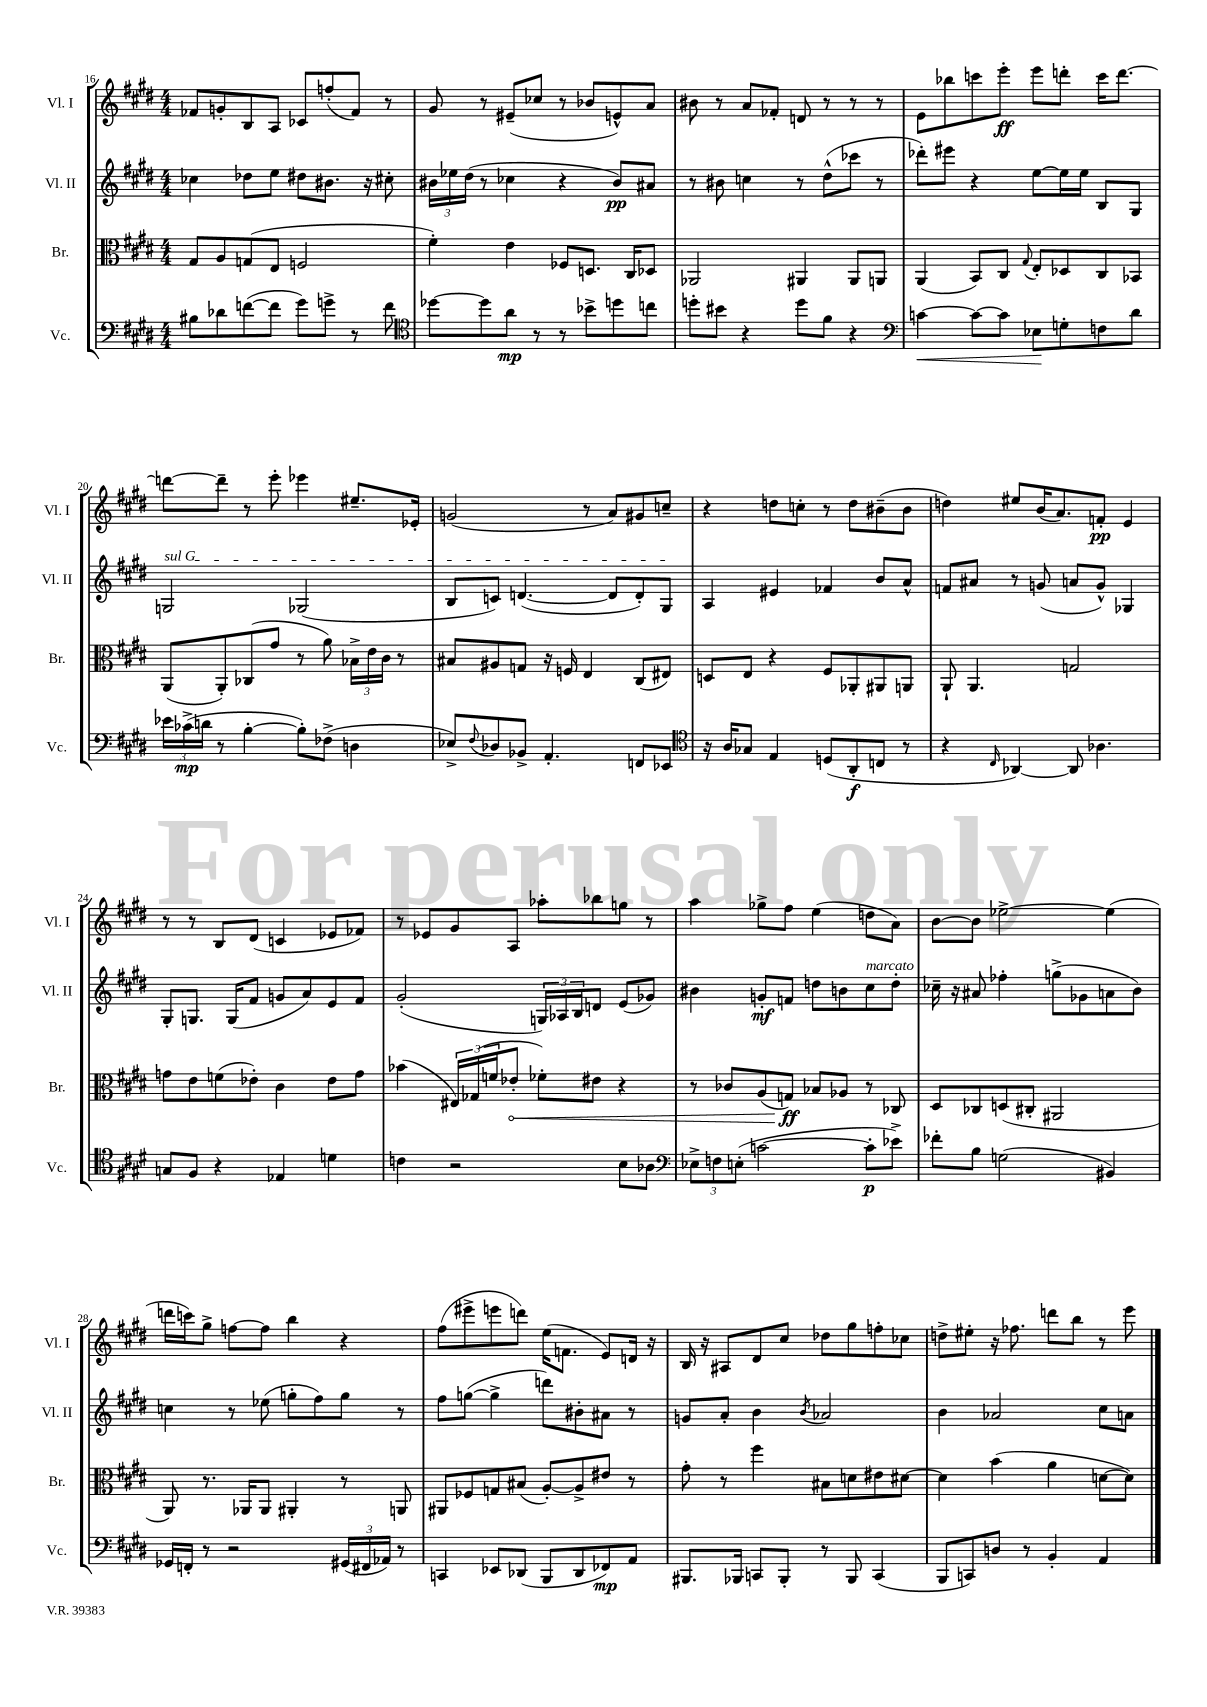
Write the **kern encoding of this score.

**kern	**kern	**kern	**kern
*staff4	*staff3	*staff2	*staff1
*clefF4	*clefC3	*clefG2	*clefG2
*k[f#c#g#d#]	*k[f#c#g#d#]	*k[f#c#g#d#]	*k[f#c#g#d#]
*M4/4	*M4/4	*M4/4	*M4/4
8B#	8G#	4cc-	8f-
8d-	8A	.	8g'
([8f	(8G	8dd-	8B
8f]	8E	8ee	8A
8g#)	2F	8dd#	8c-
8g^	.	8.b#	(8ff'
8r	.	.	8f-)
.	.	16r	.
8f	.	8cc#'	8r
=	=	=	=
*clefC4	*	*	*
[8dd-	4f#')	24b#	8g#
.	.	24ee-	.
.	.	(24dd#	.
8dd-]	.	8r	8r
8a	4e	4cc-	(8e#~
8r	.	.	8cc-
8r	8F-	4r	8r
8b-^	8.D	.	8b-
8dd	.	8b#)	8e^^)
.	16C#	.	.
8cc	8D-	8a#	8a
=	=	=	=
8dd'	2AA-	8r	8b#
8b#	.	8b#	8r
4r	.	4cc	8a
.	.	.	8f-'
8dd	4AA#	8r	8d
8f#	.	(8dd#^^	8r
4r	8AA#	8ccc-	8r
.	8AA	8r	8r
=	=	=	=
*clefF4	*	*	*
[4c	(4AA	8ddd-')	8e
.	.	8eee#	8bb-
8c_	8BB)	4r	8ccc
8c]	8C#	.	8eee'
.	8qqG#	.	.
8E-	8E'	[8ee	8eee
8G'	8D-	16ee]	8ddd'
.	.	16ee	.
8F	8C#	8B	16ccc
.	.	.	[8.ddd
8d#	8BB-	8G#	.
=	=	=	=
24e-	(8AA	2G	8ddd_
(24c-^	.	.	.
24d	.	.	.
8r	8AA')	.	8ddd~]
[4B'	(8C-	.	8r
.	8g#	.	8eee'
8B'])	8r	(2G-	4eee-
(8F-^	8a)	.	.
4D	24B-^	.	8.ee#~
.	24e	.	.
.	24c#	.	.
.	8r	.	.
.	.	.	16e-'
=	=	=	=
8E-^)	8B#	8B	(2g
8qqF#	.	.	.
8D-	8A#	8c)	.
8BB-^	8G	([4.d	.
4.AA'	16r	.	.
.	16F	.	.
.	4E	.	8r
.	.	8d]	8a)
8FF	(8C#	8d')	8g#
8EE-	8E#)	8G#	8cc~
=	=	=	=
*clefC4	*	*	*
16r	8D	4A	4r
16A	.	.	.
8G-	8E	.	.
4E	4r	4e#	8dd
.	.	.	8cc'
(8D	8F#	4f-	8r
8AA'	8AA-'	.	8dd
8C	8AA#	8b	(8b#~
8r	8AA	8a^^	8b#
=	=	=	=
4r	8AA`	8f	4dd)
.	4.AA	8a#	.
16qqC#	.	.	.
[4AA-)	.	8r	8ee#
.	.	(8g	(16b
.	.	.	8.a)
8AA-]	2G	8a	.
4.A-	.	8g^^)	8f'
.	.	4G-	4e
=	=	=	=
8G	8g	8G#'	8r
8F#	8e	8.G	8r
4r	(8f	.	8B
.	.	(16G	.
.	8e-')	8f#	(8d#
4E-	4c#	8g	4c
.	.	8a)	.
4d	8e-	8e	8e-
.	8g	8f#	8f-)
=	=	=	=
4c	(4b-	(2g#'	8r
.	.	.	8e-
2r	24E#)	.	8g#
.	(24G-	.	.
.	24f	.	.
.	8e-'	.	8A
.	8f-')	24G)	8aa-'
.	.	24A-	.
.	.	24B	.
.	8e#	8d	8bb-
8B	4r	(8e	8gg
8A-	.	8g-)	8r
=	=	=	=
*clefF4	*	*	*
12E-^	8r	4b#	4aa
12F	.	.	.
.	8c-	.	.
(12E'	.	.	.
[2c	(8A	8g'	8gg-^
.	8G)	8f	8ff#
.	8B-	8dd	(4ee
.	8A-	8b	.
8c']	8r	8cc#	8dd
8e-^)	8C-	8dd'	8a)
=	=	=	=
8f-'	8D#	16cc-~	[8b
.	.	16r	.
8B	8C-	8a#	8b]
(2G	(8D	4ff-'	[2ee-^
.	8C#'	.	.
.	2AA#	(8gg^	.
.	.	8g-	.
4BB#)	.	8a	(4ee-]
.	.	8b)	.
=	=	=	=
16GG-	8AA)	4cc	16ddd
16FF'	.	.	16ccc)
8r	8.r	.	8gg#^
2r	.	8r	[8ff
.	16AA-	.	.
.	8AA-	(8ee-	8ff]
.	4AA#'	8gg'	4bb
.	.	8ff#)	.
(24GG#	8r	8gg	4r
24FF#	.	.	.
24AA-)	.	.	.
8r	8AA	8r	.
=	=	=	=
4CC	8AA#	8ff#	(8ff#
.	8F-	([8gg	8eee#^
8EE-	8G	4gg^]	8eee
(8DD-	(8B#	.	8ddd)
8BBB	[8A')	8ddd)	(16ee
.	.	.	8.f
8DD-	8A^]	8b#'	.
8FF-)	8e#	8a#	8e)
8AA	8r	8r	16d
.	.	.	16r
=	=	=	=
8.BBB#	8g#'	8g	16B
.	.	.	16r
.	8r	8a'	8A#
16BBB-	.	.	.
8CC	4ff#	4b	8d#
8BBB-'	.	.	8cc#
.	.	8qb	.
8r	8B#	2a-	8dd-
8BBB-	8d	.	8gg#
(4CC	8e#	.	8ff'
.	[8d#	.	8cc-
=	=	=	=
8BBB	4d#]	4b	8dd^
8CC)	.	.	8ee#'
8D	(4b	2a-	16r
.	.	.	8.ff-
8r	.	.	.
4BB'	4a	.	8ddd
.	.	.	8bb
4AA	[8d	8cc#	8r
.	8d])	8a	8eee
==	==	==	==
*-	*-	*-	*-
